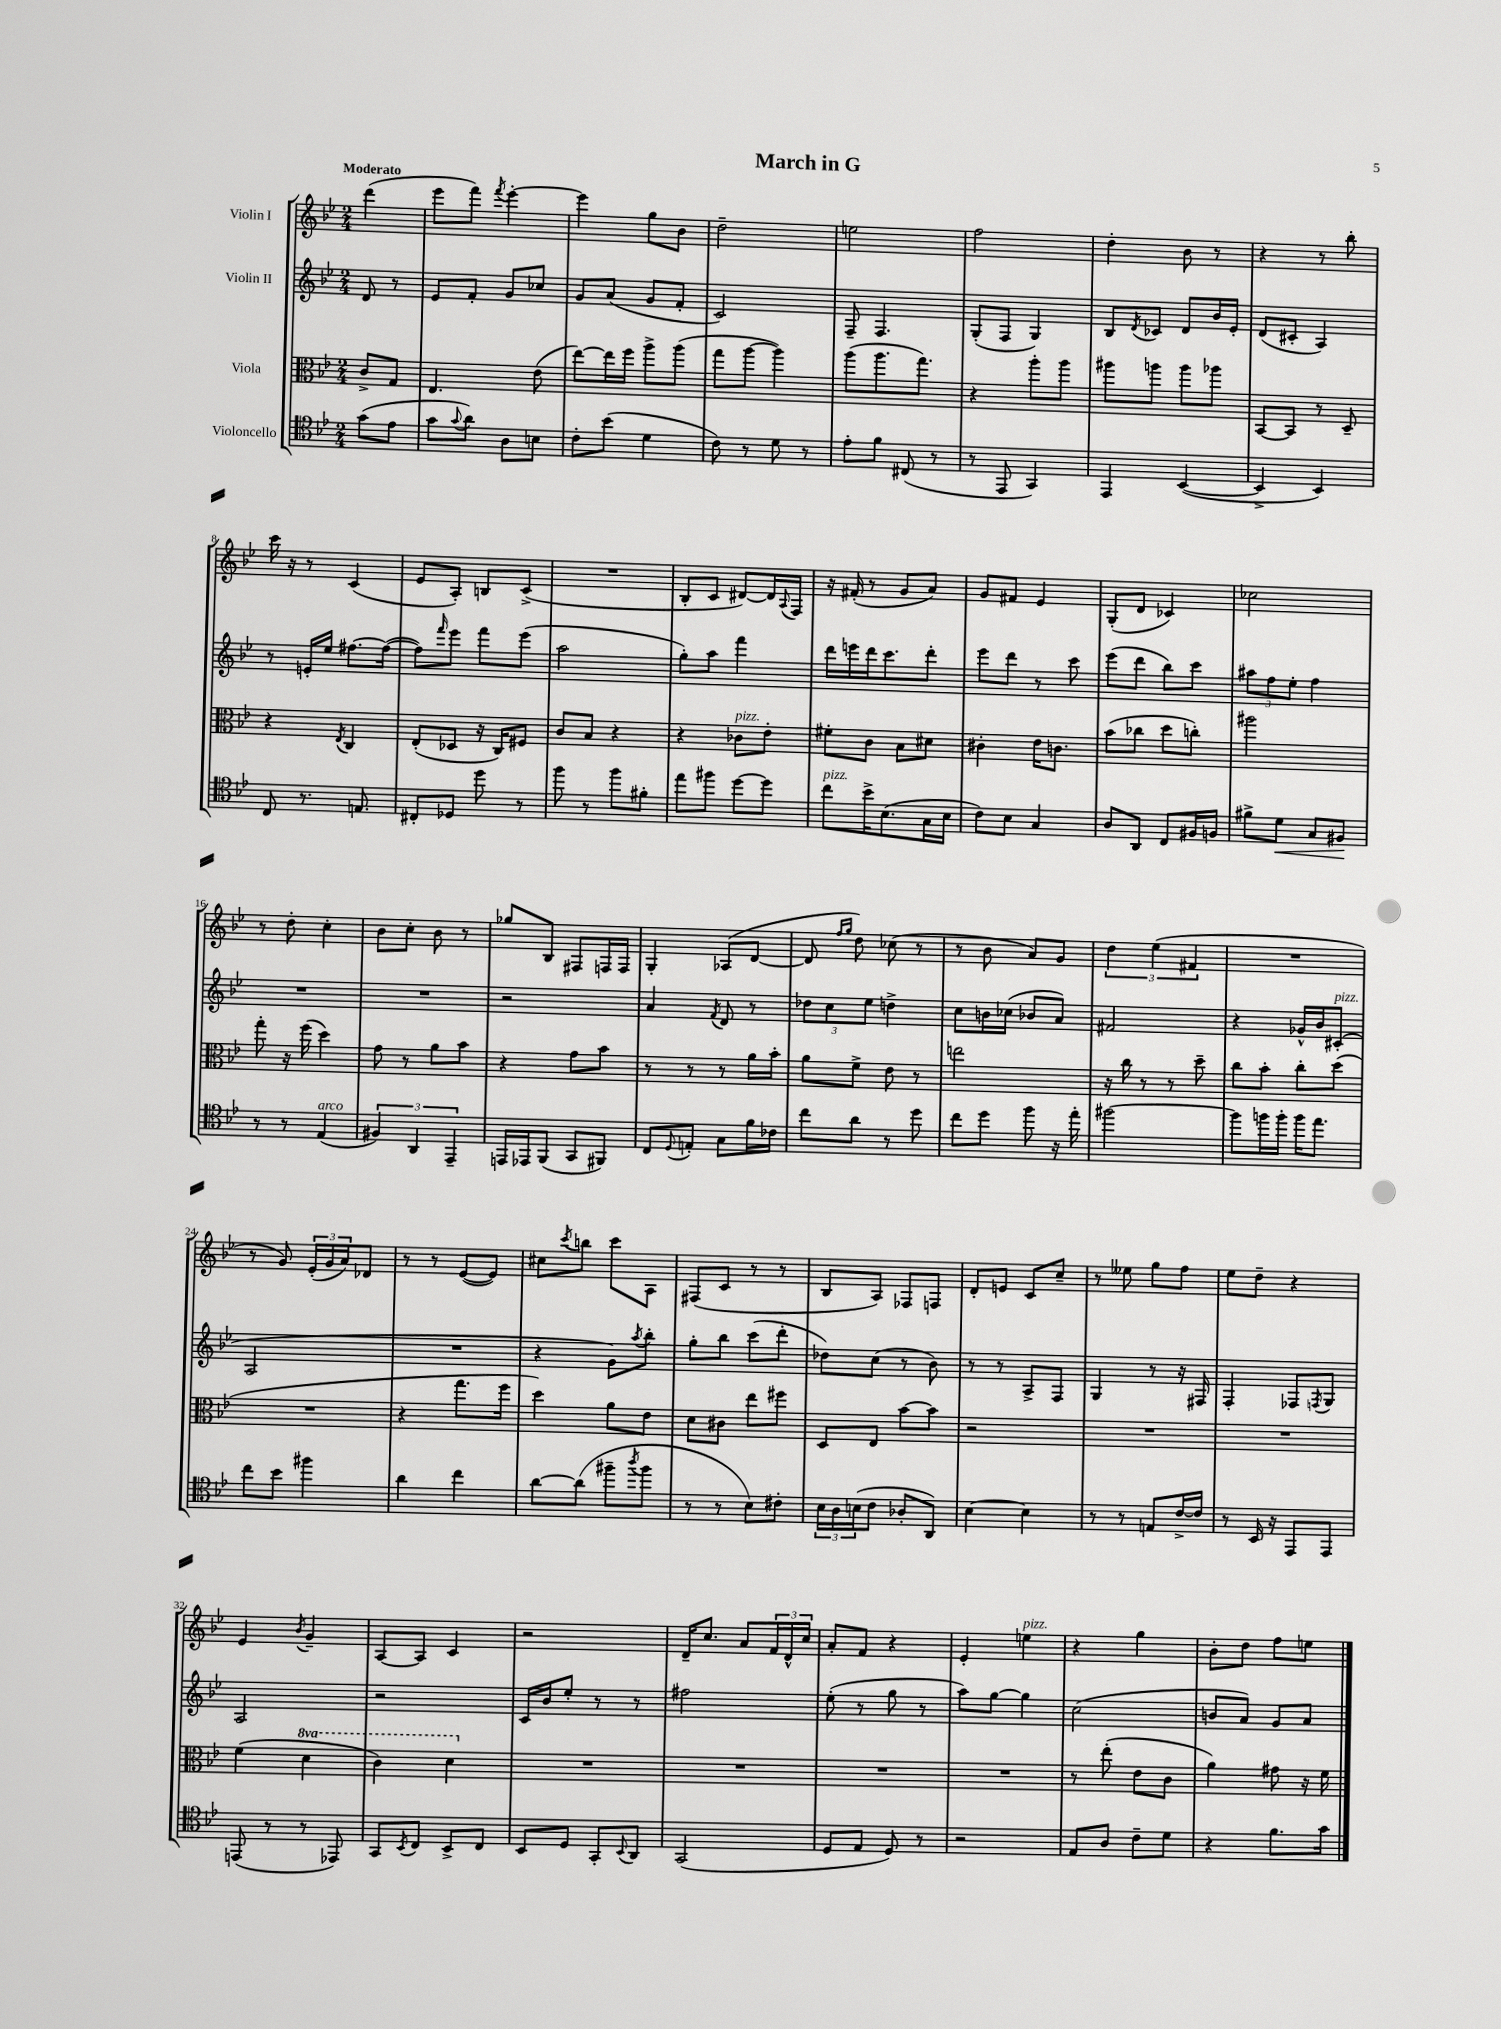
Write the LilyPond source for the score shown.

\header { title = "March in G" }
<<
\new StaffGroup <<
\new Staff = "s0" \with { instrumentName = "Violin I" } {
    \clef treble \key bes \major \numericTimeSignature \time 2/4 \partial 4 \tempo "Moderato"
    d'''4( |
    ees'''8 f'''8) \acciaccatura { f'''8 } ees'''4~-. |
    ees'''4 g''8 bes'8 |
    d''2-- |
    e''2 |
    f''2 |
    d''4-. bes'8 r8 |
    r4 r8 bes''8-. |
    c'''16 r16 r8 c'4( |
    ees'8 a8-.) b8 c'8->( |
    R2 |
    bes8-. c'8 dis'8~) dis'16 \appoggiatura { a8 } f16 |
    r16 fis'16-.( r8 g'8 a'8) |
    g'8 fis'8 ees'4 |
    g8-.( d'8 ces'4) |
    ces''2 |
    r8 d''8-. c''4-. |
    bes'8 c''8-. bes'8 r8 |
    ges''8 bes8 fis8 f16 f16 |
    g4-. aes8( d'8~ |
    d'8 \grace { f''16 g''16 } d''8) ces''8( r8 |
    r8 bes'8 a'8) g'8 |
    \tuplet 3/2 { d''4 ees''4( fis'4 } |
    R2 |
    r8 g'8) \tuplet 3/2 { ees'16-.( g'16 a'16) } des'8 |
    r8 r8 ees'8~( ees'8) |
    cis''8 \acciaccatura { c'''8 } b''8 c'''8 a8 |
    fis8( c'8 r8 r8 |
    bes8 a8) fes8 f8 |
    d'8-. e'8 c'8 c''8-- |
    r8 eeses''8 g''8 f''8 |
    ees''8 d''8-- r4 |
    ees'4 \acciaccatura { bes'8 } g'4-- |
    a8~ a8 c'4 |
    r2 |
    d'16-- c''8. a'8 \tuplet 3/2 { f'16 d'16-^ c''16 } |
    a'8-. f'8 r4 |
    ees'4-. e''4^\markup { \italic "pizz." } |
    r4 g''4 |
    bes'8-. d''8 f''8 e''8 \bar "|." |
}
\new Staff = "s1" \with { instrumentName = "Violin II" } {
    \clef treble \key bes \major \numericTimeSignature \time 2/4 \partial 4
    d'8 r8 |
    ees'8 f'8-. g'8 ces''8 |
    g'8 a'8( g'8 f'8-. |
    c'2) |
    f8-- f4. |
    g8-.( f8 g4) |
    bes8 \acciaccatura { d'8 } ces'8 d'8 bes'16 ees'16-. |
    d'8( cis'8-. a4) |
    r8 e'16-. ees''16 fis''8.~ fis''16~( |
    fis''8) \grace { f'''16 } ees'''8 f'''8 ees'''8( |
    a''2 |
    g''8-.) a''8 f'''4 |
    d'''16 e'''16 d'''16 c'''8. d'''8-. |
    ees'''8 d'''8 r8 c'''8 |
    ees'''8( d'''8 bes''8) c'''8 |
    \tuplet 3/2 { ais''8 f''8 ees''8-. } f''4 |
    R2 |
    R2 |
    r2 |
    a'4 \acciaccatura { f'8 } d'8 r8 |
    \tuplet 3/2 { des''8 c''8 ees''8 } d''4-> |
    c''8 b'16 ces''16( bes'8 a'8) |
    fis'2 |
    r4 ges'16-^ bes'16 cis'8-.^\markup { \italic "pizz." }( |
    a2 |
    R2 |
    r4 g'8) \acciaccatura { a''8 } bes''8-. |
    g''8-. bes''8 c'''8( d'''8-. |
    des''8) c''8( r8 bes'8) |
    r8 r8 a8-> f8 |
    g4 r8 r16 fis16 |
    f4-. fes8 \acciaccatura { f8 } g8 |
    a2 |
    r2 |
    c'16 bes'16 ees''8-. r8 r8 |
    fis''2 |
    ees''8-.( r8 g''8 r8 |
    a''8) g''8~ g''4 |
    c''2( |
    b'8 a'8) g'8 a'8 \bar "|." |
}
\new Staff = "s2" \with { instrumentName = "Viola" } {
    \clef alto \key bes \major \numericTimeSignature \time 2/4 \set Staff.ottavationMarkups = #ottavation-simple-ordinals \partial 4
    c'8-> g8 |
    ees4. ees'8( |
    ees''8~) ees''16 f''16 a''8-> a''8( |
    g''8 a''8~ a''4) |
    a''8( a''8. g''8.) |
    r4 a''8-. a''8 |
    ais''8 a''8 a''8 aes''8 |
    bes,8~ bes,8 r8 d8-- |
    r4 \acciaccatura { ees8 } c4 |
    ees8-.( des8 r16 c16) fis8 |
    c'8 bes8 r4 |
    r4 ces'8^\markup { \italic "pizz." } ees'8-. |
    fis'8-. c'8 bes8 dis'8 |
    cis'4-. ees'16 c'8. |
    bes'8( ces''8 d''8 c''8-.) |
    ais''2 |
    g''8-. r16 f''16( d''4) |
    g'8 r8 a'8 bes'8 |
    r4 g'8 bes'8 |
    r8 r8 r8 a'16 bes'16-. |
    a'8 f'8-> ees'8 r8 |
    e''2 |
    r16 c''16 r8 r8 d''8-- |
    c''8 bes'8-. c''8-. d''8( |
    R2 |
    r4 g''8. f''16 |
    d''4) a'8 ees'8 |
    d'8 cis'8 ees''8 fis''8 |
    d8 ees8 bes'8~ bes'8 |
    r2 |
    R2 |
    R2 |
    f'4( \ottava #1 d''4 |
    c''4) d''4 \ottava #0 |
    R2 |
    R2 |
    R2 |
    R2 |
    r8 ees''8-.( ees'8 c'8 |
    a'4) gis'8 r16 f'16 \bar "|." |
}
\new Staff = "s3" \with { instrumentName = "Violoncello" } {
    \clef tenor \key bes \major \numericTimeSignature \time 2/4 \partial 4
    g'8( ees'8 |
    g'8 \appoggiatura { g'8 } a'8) a8 b8 |
    c'8-. bes'8( d'4 |
    c'8) r8 d'8 r8 |
    ees'8-. f'8 cis8( r8 |
    r8 ees,8 g,4) |
    ees,4 bes,4~( |
    bes,4-> bes,4) |
    c8 r8. e8. |
    cis8-. des8 d''8 r8 |
    f''8 r8 f''8 fis'8-. |
    ees''8 fis''8 d''8~ d''8 |
    c''8^\markup { \italic "pizz." } bes'16-> bes8.( g16 bes16 |
    c'8) bes8 g4 |
    a8 a,8 c8 fis16 f16 |
    fis'8-> d'8\< g8 fis8\! |
    r8 r8 ees4^\markup { \italic "arco" }( |
    \tuplet 3/2 { fis4) a,4 ees,4-- } |
    e,16 ees,16 f,8( g,8 fis,8) |
    c8 \appoggiatura { d8 } e8-. g8 f'16 ces'16 |
    c''8 a'8 r8 d''8 |
    c''8 d''8 f''8 r16 ees''16-. |
    fis''2~ |
    fis''8 f''16 f''16-. f''16 ees''8. |
    c''8 bes'8 fis''4 |
    a'4 c''4 |
    a'8~ a'8( fis''8-- \acciaccatura { a''8 } fis''8 |
    r8 r8 bes8) cis'8-. |
    \tuplet 3/2 { bes16 a16 b16( } c'8 aes8-. a,8) |
    bes4~ bes4 |
    r8 r8 e8 c'16~-> c'16 |
    r8 bes,16 r16 ees,8 ees,8 |
    e,8( r8 r8 ees,8) |
    g,8 \acciaccatura { bes,8 } c8 bes,8-> c8 |
    bes,8 d8 g,8-. \appoggiatura { bes,8 } a,8 |
    g,2( |
    d8 ees8 d8) r8 |
    r2 |
    ees8 a8 c'8-- d'8 |
    r4 f'8. g'16 \bar "|." |
}
>>
>>
